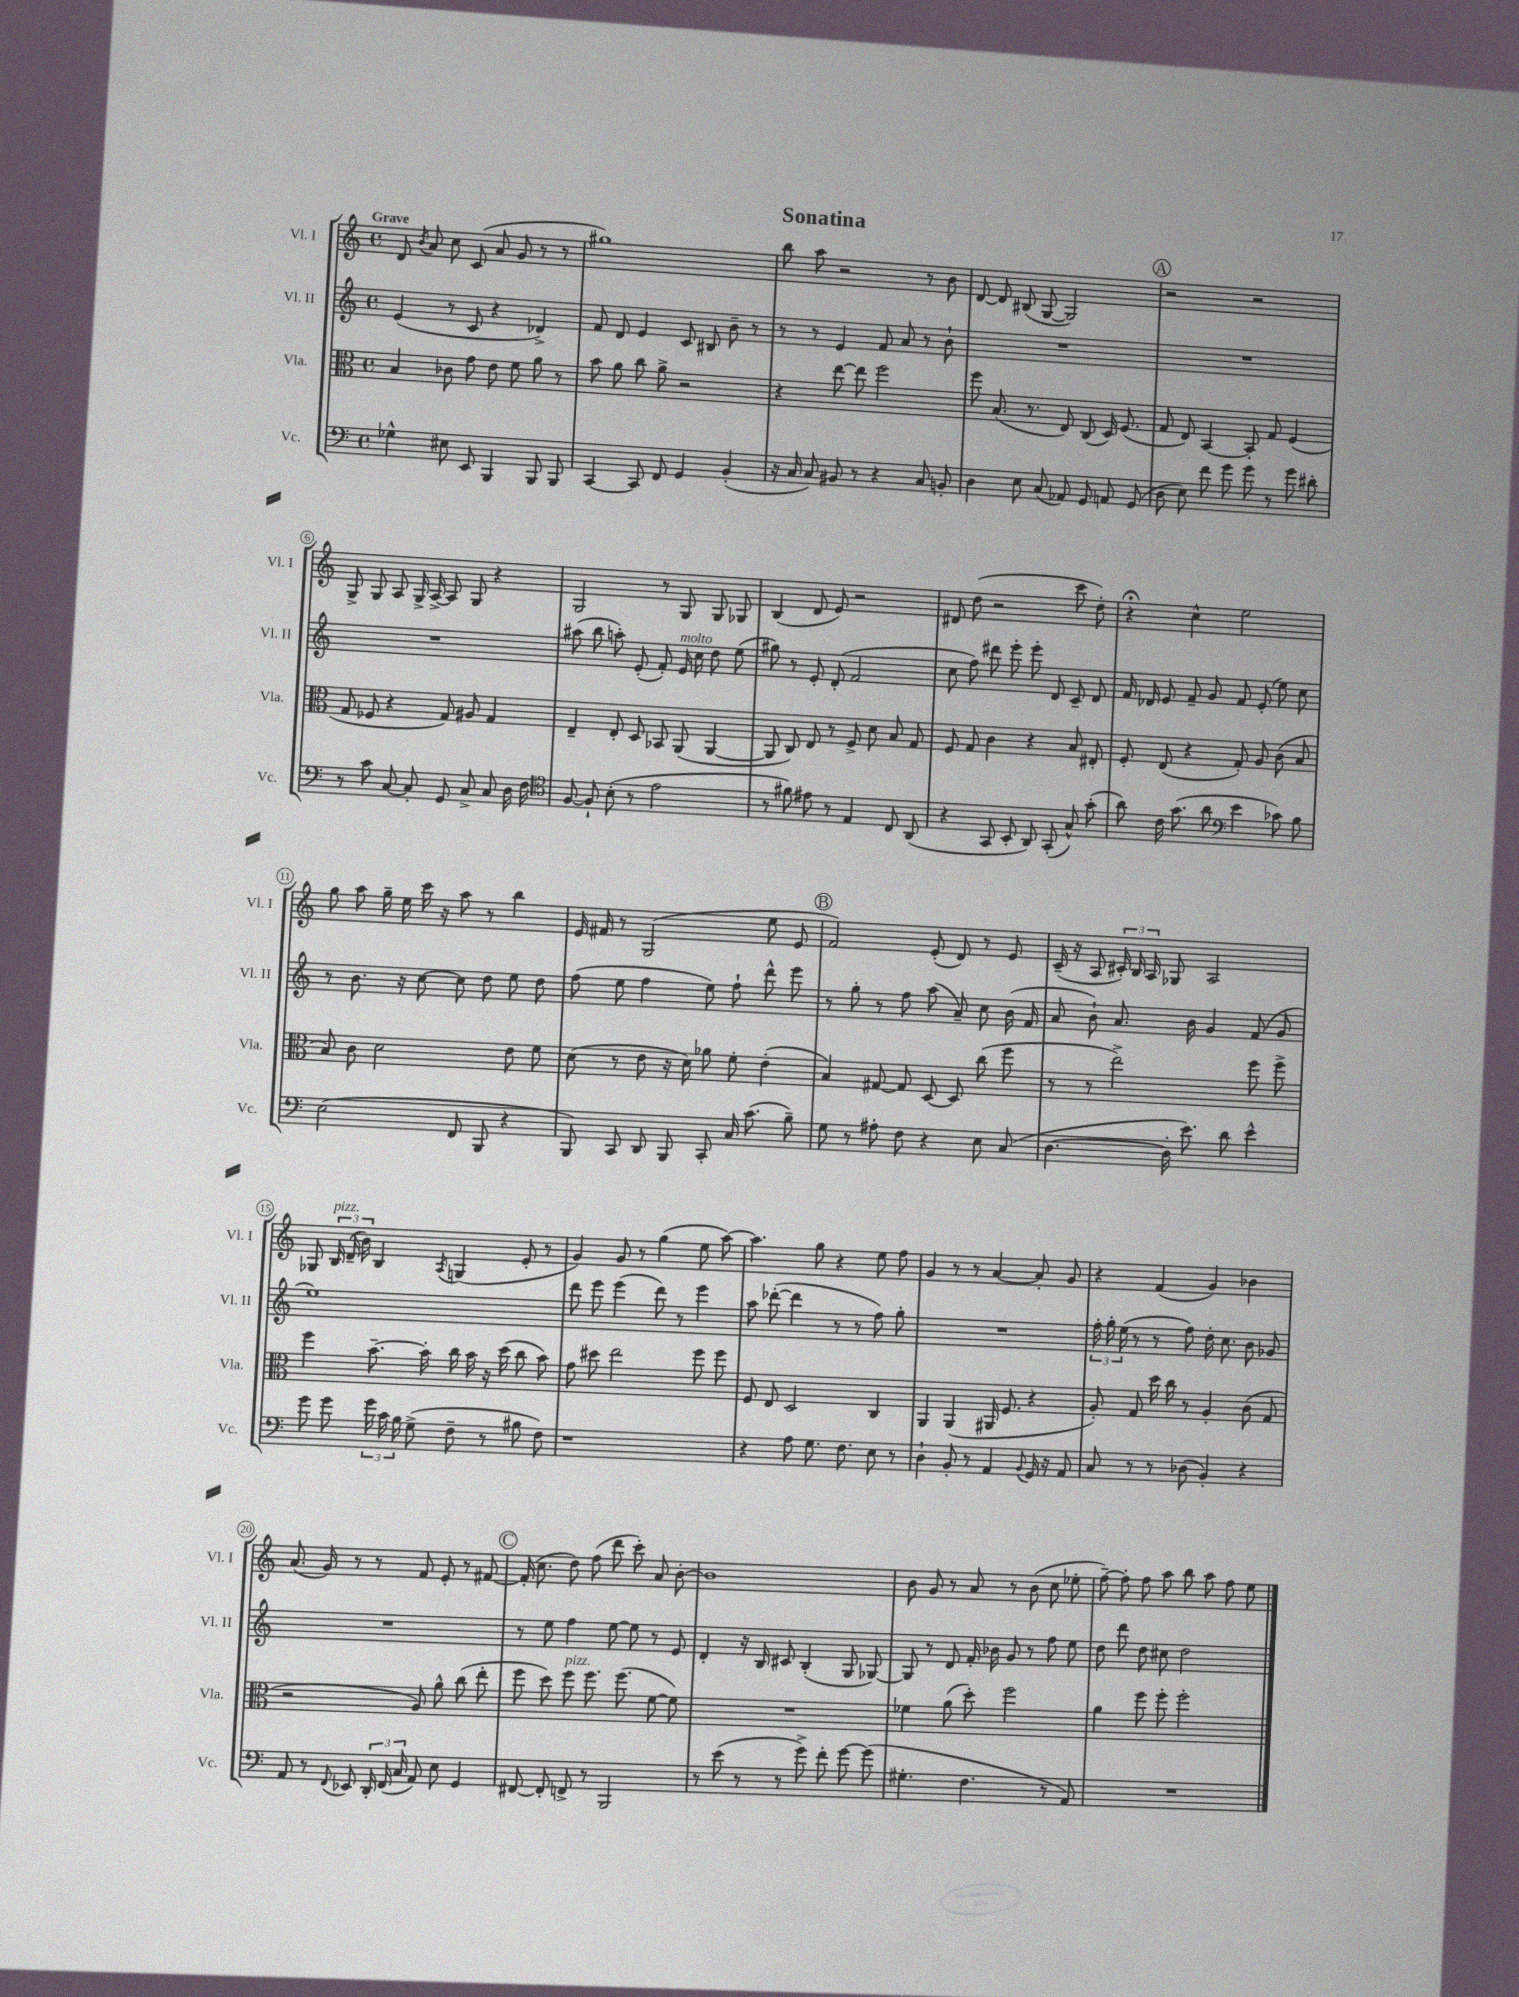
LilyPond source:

\header { title = "Sonatina" }
<<
\new StaffGroup <<
\new Staff = "s0" \with { instrumentName = "Vl. I" shortInstrumentName = "Vl. I" } {
    \clef treble \key c \major \defaultTimeSignature \time 4/4 \tempo "Grave"
    \autoBeamOff d'8 \acciaccatura { b'8 } a'8 c''8 c'8( a'8 g'8 r8 r8 |
    gis''1) |
    b''8 a''8 r2 r8 b'8 |
    d'8~ d'8 bis8( g8~ g2) |
    \mark \markup { \circle "A" } r2 r2 |
    g8-> g8 a8 g16-> a16~-> a8 g8 r4 |
    g2 r8 g8 g8 ges8 |
    b4( d'8 e'8) r2 |
    dis'8 d''8( r2 c'''8 d''8-.) |
    r4\fermata c''4-^ e''2 |
    g''8 a''8 g''16-- e''16 c'''16 r16 a''8 r8 b''4 |
    e'16 fis'16 r8 g2( e''8 e'8 |
    \mark \markup { \circle "B" } f'2) e'8-.( d'8) r8 e'8 |
    c'16--( r16 a8 \tuplet 3/2 { cis'16-.) b16 a16 } ges8 a2 |
    ges8 \tuplet 3/2 { b16^\markup { \italic "pizz." } d'16--( b'16) } b4 \acciaccatura { a8 } g4( e'8-. r8 |
    g'4) g'8 r8 g''4( e''8 a''8~) |
    a''4. g''8 r4 e''8 f''8 |
    g'4 r8 r8 a'4~ a'8-. g'8 |
    r4 f'4( g'4) bes'4 |
    a'8.( g'16) r8 r8 f'8 e'8-. r8 fis'8~ |
    \mark \markup { \circle "C" } fis'16-.( c''8. d''8) f''8( d'''8 c'''8-.) a'8 b'8~-. |
    b'1 |
    b'8 g'8 r8 a'8 r8 b'8( c''8 ees''8-. |
    f''8~--) f''8-. f''8 a''8 b''8 a''8 f''8 e''8 \bar "|." |
}
\new Staff = "s1" \with { instrumentName = "Vl. II" shortInstrumentName = "Vl. II" } {
    \clef treble \key c \major \defaultTimeSignature \time 4/4
    \autoBeamOff e'4( r8 c'8 r4 des'4->) |
    f'8 d'8 e'4 c'8 bis8 b'8-- r8 |
    r8 r8 e'4 f'8 a'8 r8 b'8-! |
    R1 |
    \mark \markup { \circle "A" } R1 |
    R1 |
    ais''8( b''8 a''8-.) e'8-.( f'8-.) e'16^\markup { \italic "molto" } c''16 d''8 e''8( |
    gis''8) r8 e'8-. d'8-.( f'2 |
    c''8 f''8) dis'''8 e'''8-. e'''8-. d'8 c'8-- d'8 |
    f'16 des'16 e'8 f'8-- g'8 f'8 e'8-.( e''8) c''8 |
    r8 b'8. r16 c''8~ c''8 d''8 e''8 d''8 |
    f''8( e''8 f''4 e''8) f''8-! d'''8-^ e'''8 |
    \mark \markup { \circle "B" } r8 g''8-. r8 f''8 a''8( a'8--) c''8 b'16( f'16 |
    a'8 b'8-!) a'8. b'16 g'4 f'8( g'8 |
    e''1) |
    d'''8 e'''8 e'''4( d'''8) r8 e'''4 |
    a''8 des'''8~-.( des'''4 r8 r8 f''8) g''8-. |
    R1 |
    \tuplet 3/2 { f''16-. g''16-. e''16( } r8 r8 f''8) d''16-. c''8. b'8 ges'8 |
    R1 |
    \mark \markup { \circle "C" } r8 e''8 f''4 e''8~ e''8 r8 e'8 |
    d'4-. r16 b16 cis'8 b4-.( g8 ges8~) |
    ges8 r8 d'8 f'16-. bes'16 g'8 r8 f''8 e''8 |
    d''8 d'''8 d''8 cis''8 d''2 \bar "|." |
}
\new Staff = "s2" \with { instrumentName = "Vla." shortInstrumentName = "Vla." } {
    \clef alto \key c \major \defaultTimeSignature \time 4/4
    \autoBeamOff b4 ces'8 g'8 e'8 f'8 a'8 r8 |
    b'8 a'8 c''8 a'8-> r2 |
    r4 e''8~ e''8 f''2 |
    f''8 b8.( r8. e8) c8( d16) f8.( |
    \mark \markup { \circle "A" } g8 e8) b,4~ b,8-. g8 f4( |
    g8 fes8 r4 g8) ais8 g4 |
    e4-- e8-. d8 bes,8 a,8( a,4~ |
    a,8 c8) e8 r8 f8-> d'8 b8 g8 |
    f8 g8 c'4 r4 b8 eis8-. |
    f8-. e8( r4 g8-.) a8 c'8( b8 |
    b8) c'8 d'2 e'8 f'8 |
    d'8( r8 e'8 r16 d'16) aes'8 f'8-. e'4-.( |
    \mark \markup { \circle "B" } b4) gis8~ gis8 d8~ d8 c''8( f''8 |
    r8 r8 e''2->) f''8 f''8-> |
    f''4 b'8.~-- b'16-. c''16 b'16 r16 d''16( c''8 b'8) |
    g'8 dis''8 e''2 f''8 f''8 |
    f8 e8 d2 c4 |
    a,4 a,4( ais,16 f8. r4 |
    a8-.) g8 d''16 c''16 r8 a4-. c'8( g8 |
    r2 a8) a'8-^ c''8( e''8-. |
    \mark \markup { \circle "C" } f''8 d''8) f''8^\markup { \italic "pizz." } f''8. f''8.( f'8~ f'8) |
    R1 |
    fes'4 a'8( d''8-.) f''2 |
    a'4 f''8 f''8-. f''2-. \bar "|." |
}
\new Staff = "s3" \with { instrumentName = "Vc." shortInstrumentName = "Vc." } {
    \clef bass \key c \major \defaultTimeSignature \time 4/4
    \autoBeamOff ges4-^ eis8 e,8 b,,4 b,,8 b,,8 |
    c,4~ c,8 f,8 g,4 b,4-.( |
    r16 c16 c8) bis,8 r8 r4 c8 b,8-. |
    d4 e8 c8( aes,8) g,8 a,8 g,8( |
    \mark \markup { \circle "A" } d8 e8) f'8 g'8 g'8 r8 g'8 dis'8-. |
    r8 c'8 c8~ c8-. g,8 c8-> c8 d16 f16 |
    \clef tenor f8~ f8-! b8-.( r8 e'2 |
    r8 fis'8) eis'8 r8 e4 c8 a,8( |
    r4 g,8 b,8-. a,8) g,8-.( g8-^) g'8-.( |
    a'8) c'16 g'8.( a'8 \clef bass e'4 ces'8) b8 |
    e2( f,8 b,,8 r4 |
    b,,8) c,8 d,8 b,,8 c,8-. c16 c'8.( b8--) |
    \mark \markup { \circle "B" } g8 r8 ais8-. f8 r4 e8 c8( |
    d4.~ d16-. e'8.) d'8 e'4-^ |
    g'8 g'8 \tuplet 3/2 { g'16 c'16 b16 } g8->( f8-- r8 bis8 f8) |
    r1 |
    r4 a8 g8. f8. e8 r8 |
    d4-! b,8-. r8 a,4 \appoggiatura { b,8 } g,16 r16 a,8 |
    c8 r8 r8 des8( b,4-.) r4 |
    a,8 r8 \appoggiatura { f,8 } ees,8 \tuplet 3/2 { d,16-. f,16( c16 } a,8) e8 g,4 |
    \mark \markup { \circle "C" } fis,8~ fis,8-. f,8-> r8 b,,2 |
    r8 e'8( r8 r8 g'8->) f'8-. g'8~ g'8( |
    gis4.-. f4. r8 a,8) |
    R1 \bar "|." |
}
>>
>>
\layout { \context { \Score \override BarNumber.stencil = #(make-stencil-circler 0.1 0.3 ly:text-interface::print) } }
